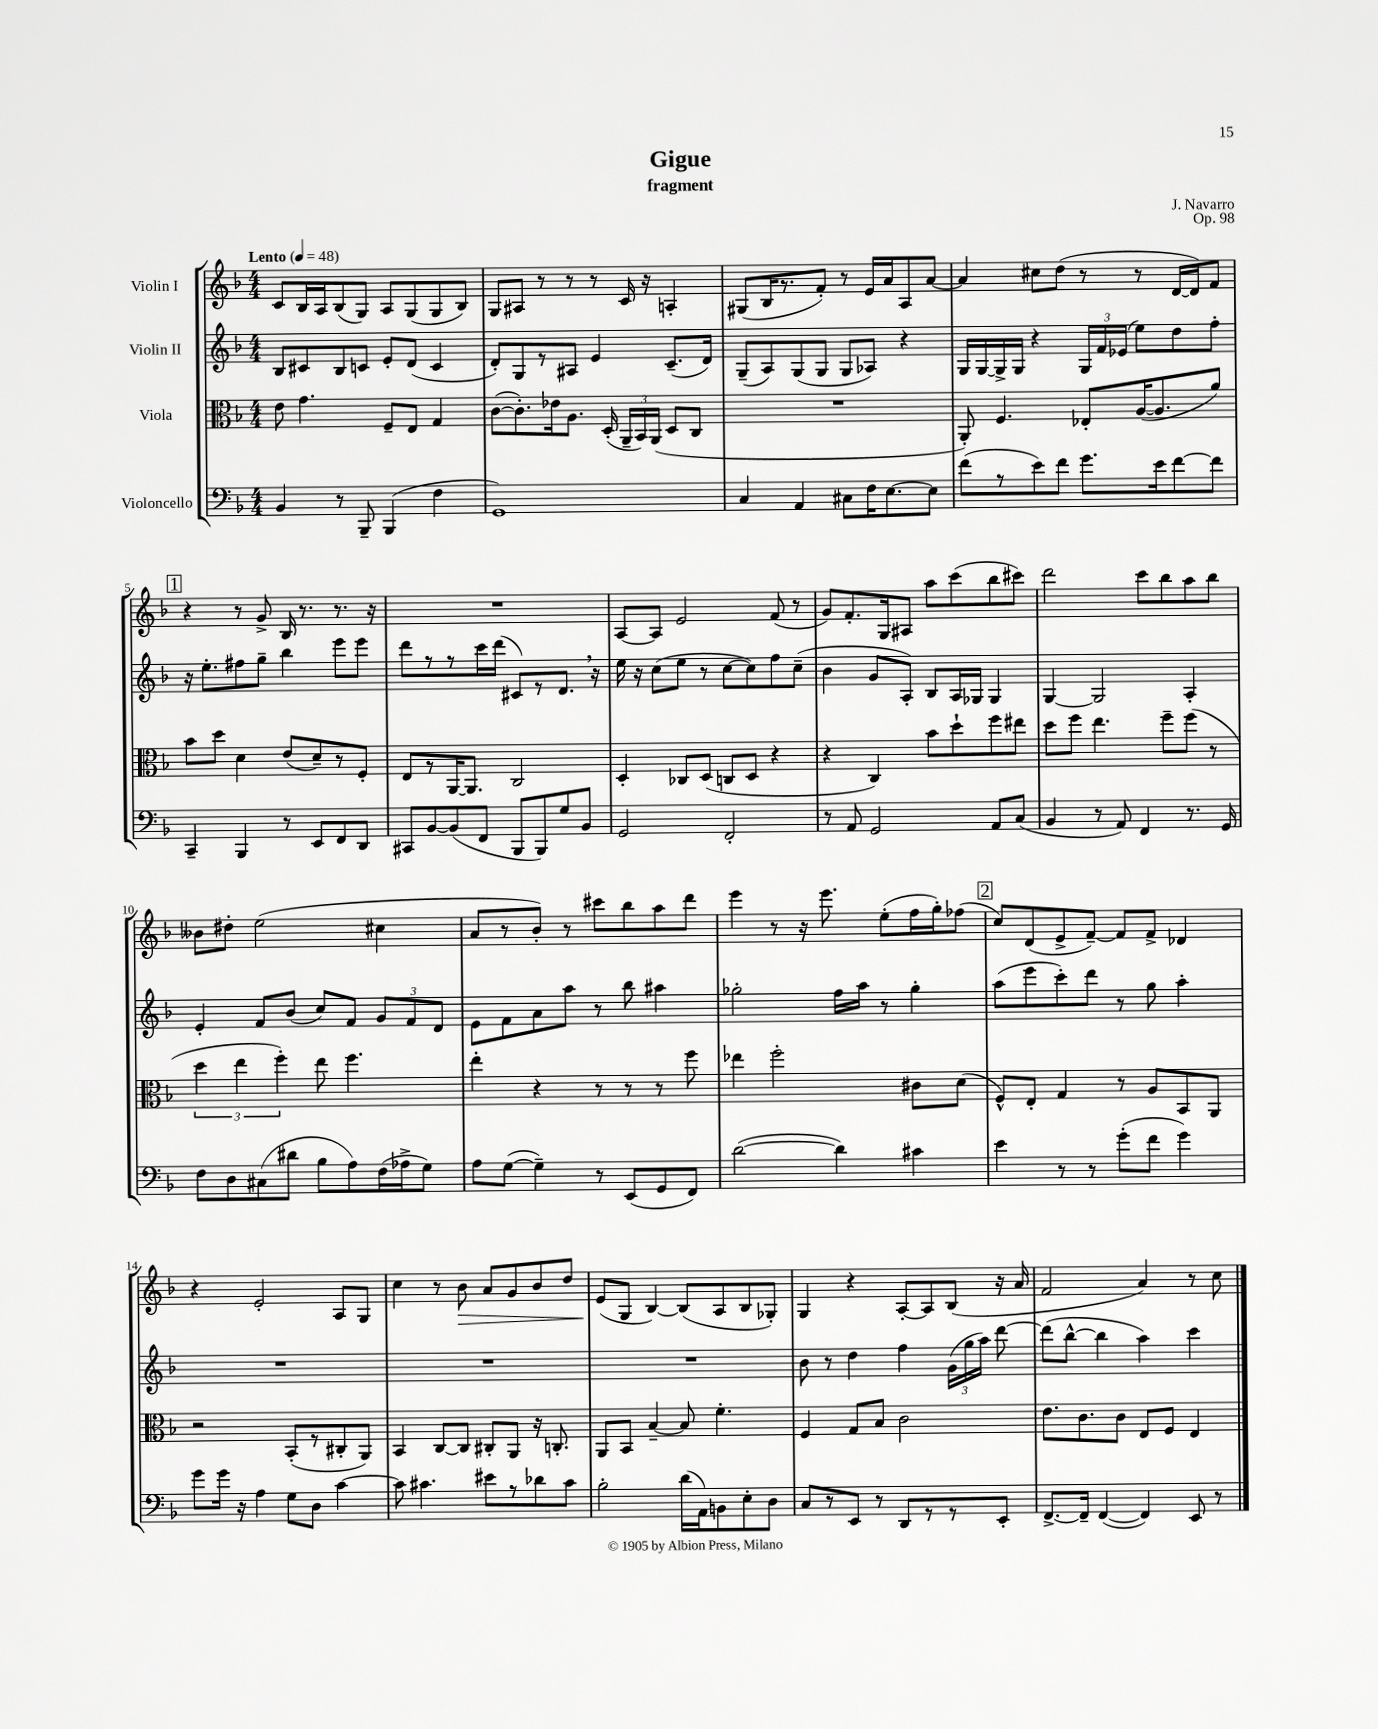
\header { title = "Gigue" composer = "J. Navarro" subtitle = "fragment" opus = "Op. 98" }
<<
\new StaffGroup <<
\new Staff = "s0" \with { instrumentName = "Violin I" } {
    \clef treble \key f \major \numericTimeSignature \time 4/4 \tempo "Lento" 4 = 48
    \autoBeamOff c'8[ bes16 a16 bes8( g8]) a8[ g8( g8 bes8]) |
    g8[ ais8] r8 r8 r8 c'16 r16 a4-. |
    gis8[( bes16 r8. f'8]-.) r8 e'16[ a'16 a8 a'8]~ |
    a'4 cis''8[ d''8]( r8 r8 d'16[~ d'16) f'8] |
    \mark \markup { \box "1" } r4 r8 g'8-> bes16 r8. r8. r16 |
    R1 |
    a8[~ a8] e'2 f'8( r8 |
    g'8[) f'8.-. g16 ais8] a''8[ c'''8( bes''8 cis'''8]) |
    d'''2 c'''8[ bes''8 a''8 bes''8] |
    beses'8[ dis''8]-. e''2( cis''4 |
    a'8[ r8 bes'8]-.) r8 cis'''8[ bes''8 a''8 d'''8] |
    e'''4 r8 r16 e'''8. e''8[-.( f''16 g''16-.) fes''8]( |
    \mark \markup { \box "2" } c''8[) d'8( e'8-> f'8]~--) f'8[ f'8]-> des'4 |
    r4 e'2-. a8[ g8] |
    c''4 r8 bes'8\> a'8[ g'8 bes'8 d''8] |
    e'8[\!( g8] bes4~) bes8[( a8 bes8 ges8]-.) |
    g4 r4 a8[~-. a8 bes8]( r16 a'16 |
    f'2 a'4) r8 c''8 \bar "|." |
}
\new Staff = "s1" \with { instrumentName = "Violin II" } {
    \clef treble \key f \major \numericTimeSignature \time 4/4
    \autoBeamOff bes8[ cis'8 bes8 c'8] e'8[-. d'8]( c'4 |
    d'8[-.) g8 r8 ais8] e'4 c'8.[--( d'16]) |
    g8[--( a8) g8( g8] g8[ aes8]) r4 |
    g16[ g16~ g16-> g16] r4 \tuplet 3/2 { g16[ f'16 ees'16]( } e''8[) d''8 f''8]-. |
    \mark \markup { \box "1" } r16 e''8.[-. fis''8 g''8]-- bes''4 e'''8[ e'''8] |
    d'''8[ r8 r8 c'''16 d'''16]( cis'8[) r8 d'8.] \breathe r16 |
    e''16 r16 c''8[( e''8] r8 c''8[~ c''8) f''8 c''8]--( |
    bes'4 g'8[ a8]-.) bes8[ a16 ges16] ges4 |
    g4~ g2 a4-. |
    e'4-. f'8[ bes'8]( c''8[) f'8] \tuplet 3/2 { g'8[ f'8 d'8] } |
    e'8[ f'8 a'8 a''8] r8 bes''8 ais''4 |
    ges''2-. f''16[ a''16] r8 ges''4-. |
    \mark \markup { \box "2" } a''8[( e'''8 c'''8-.) d'''8] r8 g''8 a''4-. |
    R1 |
    R1 |
    R1 |
    bes'8 r8 d''4 f''4 \tuplet 3/2 { g'16[( g''16 a''16]) } d'''8~ |
    d'''8[( bes''8]~-^ bes''4 a''4) c'''4 \bar "|." |
}
\new Staff = "s2" \with { instrumentName = "Viola" } {
    \clef alto \key f \major \numericTimeSignature \time 4/4
    \autoBeamOff e'8 g'4. f8[-- e8] g4 |
    c'8[~( c'8.-.) ees'16 a8.] d16-.( \tuplet 3/2 { a,16[-- bes,16) a,16]( } d8[ c8] |
    R1 |
    a,8-.) f4. ees8[-. a16~( a8. a'8]) |
    \mark \markup { \box "1" } bes'8[ d''8] d'4 e'8[( d'8--) r8 f8]-. |
    e8[ r8 a,16~ a,8.] c2 |
    d4-. ces8[ d8]( c8[ d8] r4 |
    r4 c4) bes'8[ d''8-! f''8 eis''8] |
    d''8[ f''8] e''4. f''8[-- f''8]( r8 |
    \tuplet 3/2 { d''4 e''4 f''4-.) } e''8 f''4. |
    e''4-. r4 r8 r8 r8 f''8 |
    ees''4 f''2-. cis'8[ d'8]( |
    \mark \markup { \box "2" } f8[-^) e8]-. g4 r8 a8[ bes,8 a,8] |
    r2 bes,8[-.( r8 cis8-. a,8]) |
    bes,4 c8[~ c8] cis8[-. a,8] r16 c8.-. |
    a,8[ bes,8] bes4~-- bes8 f'4.-. |
    f4 g8[ bes8] c'2 |
    e'8.[ c'8. c'8] e8[ f8] e4 \bar "|." |
}
\new Staff = "s3" \with { instrumentName = "Violoncello" } {
    \clef bass \key f \major \numericTimeSignature \time 4/4
    \autoBeamOff bes,4 r8 bes,,8-- bes,,4( f4 |
    g,1) |
    c4 a,4 cis8[ f16 e8.~ e8] |
    f'8[( r8 e'8) f'8] g'8.[ e'16 f'8~ f'8] |
    \mark \markup { \box "1" } c,4-- bes,,4 r8 e,8[ f,8 d,8] |
    cis,8[ bes,8~ bes,8( f,8] bes,,8[ bes,,8) g8 bes,8] |
    g,2 f,2-. |
    r8 a,8 g,2 a,8[ c8]( |
    bes,4 r8 a,8) f,4 r8. g,16 |
    f8[ d8 cis8( dis'8] bes8[ a8) f16( aes16-> g8]) |
    a8[ g8]~( g4--) r8 e,8[( g,8 f,8]) |
    d'2~( d'4) cis'4 |
    \mark \markup { \box "2" } e'4 r8 r8 g'8[-.( f'8] g'4) |
    g'8[ g'16] r16 a4 g8[ d8] c'4~ |
    c'8 cis'4. eis'8[ r8 des'8 cis'8] |
    bes2-. d'16[( a,16) b,8 e8-. d8] |
    c8[ r8 e,8] r8 d,8[ r8 r8 e,8]-. |
    f,8.[~-> f,16]-- f,4~( f,4) e,8 r8 \bar "|." |
}
>>
>>
